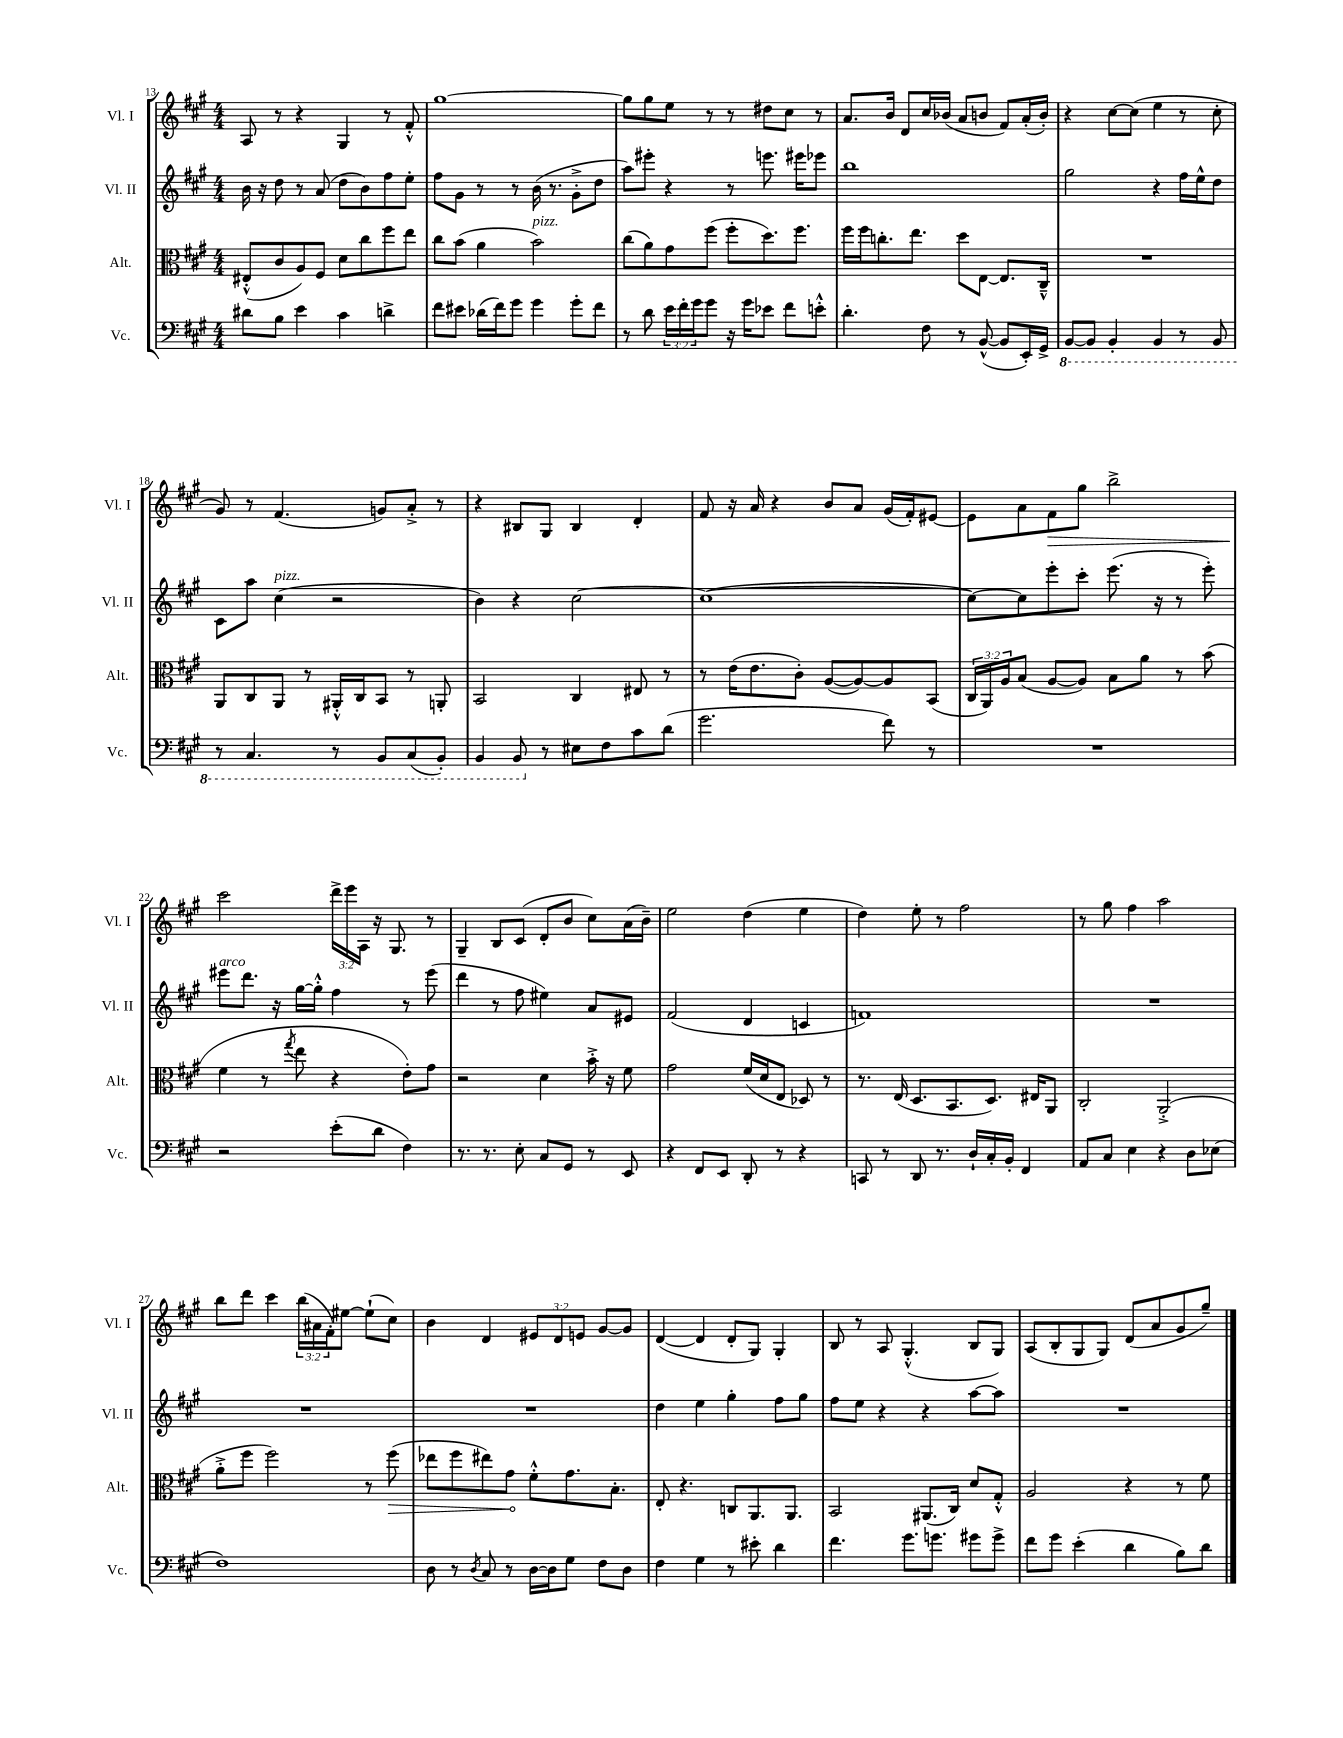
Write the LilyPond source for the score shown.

<<
\new StaffGroup <<
\new Staff = "s0" \with { instrumentName = "Vl. I" shortInstrumentName = "Vl. I" } {
    \clef treble \key a \major \numericTimeSignature \time 4/4 \override Staff.TupletNumber.text = #tuplet-number::calc-fraction-text
    a8 r8 r4 gis4 r8 fis'8-.-^ |
    gis''1~ |
    gis''8 gis''8 e''8 r8 r8 dis''8 cis''8 r8 |
    a'8. b'16 d'8 cis''16 bes'16( a'8 b'8 fis'8) a'16-.( b'16-.) |
    r4 cis''8~ cis''8( e''4 r8 cis''8-. |
    gis'8) r8 fis'4.( g'8) a'8-.-> r8 |
    r4 bis8 gis8 bis4 d'4-. |
    fis'8 r16 a'16 r4 b'8 a'8 gis'16( fis'16-.) eis'8~ |
    eis'8 a'8 fis'8\> gis''8 b''2-> |
    cis'''2\! \tuplet 3/2 { d'''16-> e'''16 a16 } r16 gis8. r8 |
    gis4-- b8 cis'8( d'8-. b'8 cis''8) a'16( b'16--) |
    e''2 d''4( e''4 |
    d''4) e''8-. r8 fis''2 |
    r8 gis''8 fis''4 a''2 |
    b''8 d'''8 cis'''4 \tuplet 3/2 { b''16( ais'16 fis'16-.) } eis''8~ eis''8-!( cis''8) |
    b'4 d'4 \tuplet 3/2 { eis'8 d'8 e'8 } gis'8~ gis'8 |
    d'4~( d'4 d'8-. gis8) gis4-. |
    b8 r8 a8 gis4.-.-^( b8 gis8) |
    a8( b8-. gis8 gis8) d'8( a'8 gis'8 gis''8--) \bar "|." |
}
\new Staff = "s1" \with { instrumentName = "Vl. II" shortInstrumentName = "Vl. II" } {
    \clef treble \key a \major \numericTimeSignature \time 4/4
    b'16 r16 d''8 r8 a'8( d''8 b'8) fis''8 e''8-. |
    fis''8 gis'8 r8 r8 b'16( r8. gis'8-.-> d''8 |
    a''8) eis'''8-. r4 r8 e'''8. eis'''16 ees'''8 |
    b''1 |
    gis''2 r4 fis''16 e''16-^ d''8 |
    cis'8 a''8 cis''4^\markup { \italic "pizz." }( r2 |
    b'4) r4 cis''2~ |
    cis''1~( |
    cis''8~) cis''8 e'''8-. cis'''8-. e'''8.( r16 r8 e'''8-.) |
    eis'''8^\markup { \italic "arco" } d'''8. r16 gis''16~ gis''16-.-^ fis''4 r8 eis'''8( |
    d'''4 r8 fis''8 eis''4) a'8 eis'8 |
    fis'2( d'4 c'4 |
    f'1) |
    R1 |
    R1 |
    R1 |
    d''4 e''4 gis''4-. fis''8 gis''8 |
    fis''8 e''8 r4 r4 a''8~ a''8 |
    R1 \bar "|." |
}
\new Staff = "s2" \with { instrumentName = "Alt." shortInstrumentName = "Alt." } {
    \clef alto \key a \major \numericTimeSignature \time 4/4 \override Staff.TupletNumber.text = #tuplet-number::calc-fraction-text
    eis8-.-^( cis'8 a8) fis8 d'8 cis''8 fis''8 e''8 |
    cis''8 b'8( a'4 b'2^\markup { \italic "pizz." }) |
    cis''8( a'8) gis'8 fis''8( fis''8-. d''8.) fis''8. |
    fis''16 fis''16 c''8.-. e''8. d''8 e8~ e8. cis16---^ |
    R1 |
    a,8 cis8 a,8 r8 ais,16-.-^ cis16 b,8 r8 a,8-. |
    b,2 cis4 eis8 r8 |
    r8 e'16( e'8. cis'8-.) a8~( a8~) a8 b,8( |
    \tuplet 3/2 { cis16 a,16) a16 } b8( a8~ a8) b8 a'8 r8 b'8( |
    fis'4 r8 \acciaccatura { gis''8 } e''8 r4 e'8-.) gis'8 |
    r2 d'4 b'16-.-> r16 fis'8 |
    gis'2 fis'16( d'16 e8 des8) r8 |
    r8. e16( d8. b,8. d8.) eis16 a,8 |
    cis2-. a,2-.->( |
    a'8-.-> fis''8 fis''2) r8 \once \override Hairpin.circled-tip = ##t fis''8\>( |
    ees''8 fis''8 eis''8) gis'8\! fis'8-.-^ gis'8. b8.-. |
    e8-. r4. c8 a,8. a,8. |
    b,2 ais,8.( cis16) d'8 gis8-.-^ |
    a2 r4 r8 fis'8 \bar "|." |
}
\new Staff = "s3" \with { instrumentName = "Vc." shortInstrumentName = "Vc." } {
    \clef bass \key a \major \numericTimeSignature \time 4/4 \override Staff.TupletNumber.text = #tuplet-number::calc-fraction-text
    dis'8 b8 e'4 cis'4 d'4-> |
    fis'8 eis'8 des'16( fis'16) gis'8 gis'4 gis'8-. fis'8 |
    r8 d'8 \tuplet 3/2 { e'16 fis'16-. gis'16 } gis'8 r16 gis'16 ees'8 fis'8 e'8-.-^ |
    d'4.-. fis8 r8 b,8~-^( b,8 e,16-.) gis,16-> |
    \ottava #-1 b,,8~ b,,8 b,,4-. b,,4 r8 b,,8 |
    r8 cis,4. r8 b,,8 cis,8( b,,8-.) |
    b,,4 b,,8 \ottava #0 r8 eis8 fis8 cis'8 d'8( |
    gis'2. fis'8) r8 |
    R1 |
    r2 e'8-.( d'8 fis4) |
    r8. r8. e8-. cis8 gis,8 r8 e,8 |
    r4 fis,8 e,8 d,8-. r8 r4 |
    c,8 r8 d,8 r8. d16-! cis16-. b,16-. fis,4 |
    a,8 cis8 e4 r4 d8 ees8( |
    fis1) |
    d8 r8 \acciaccatura { d8 } cis8 r8 d16~ d16 gis8 fis8 d8 |
    fis4 gis4 r8 eis'8-. d'4 |
    fis'4. gis'8. g'8. gis'8 gis'8-> |
    fis'8 gis'8 e'4-.( d'4 b8) d'8 \bar "|." |
}
>>
>>
\layout { \context { \Score currentBarNumber = #13 } }
